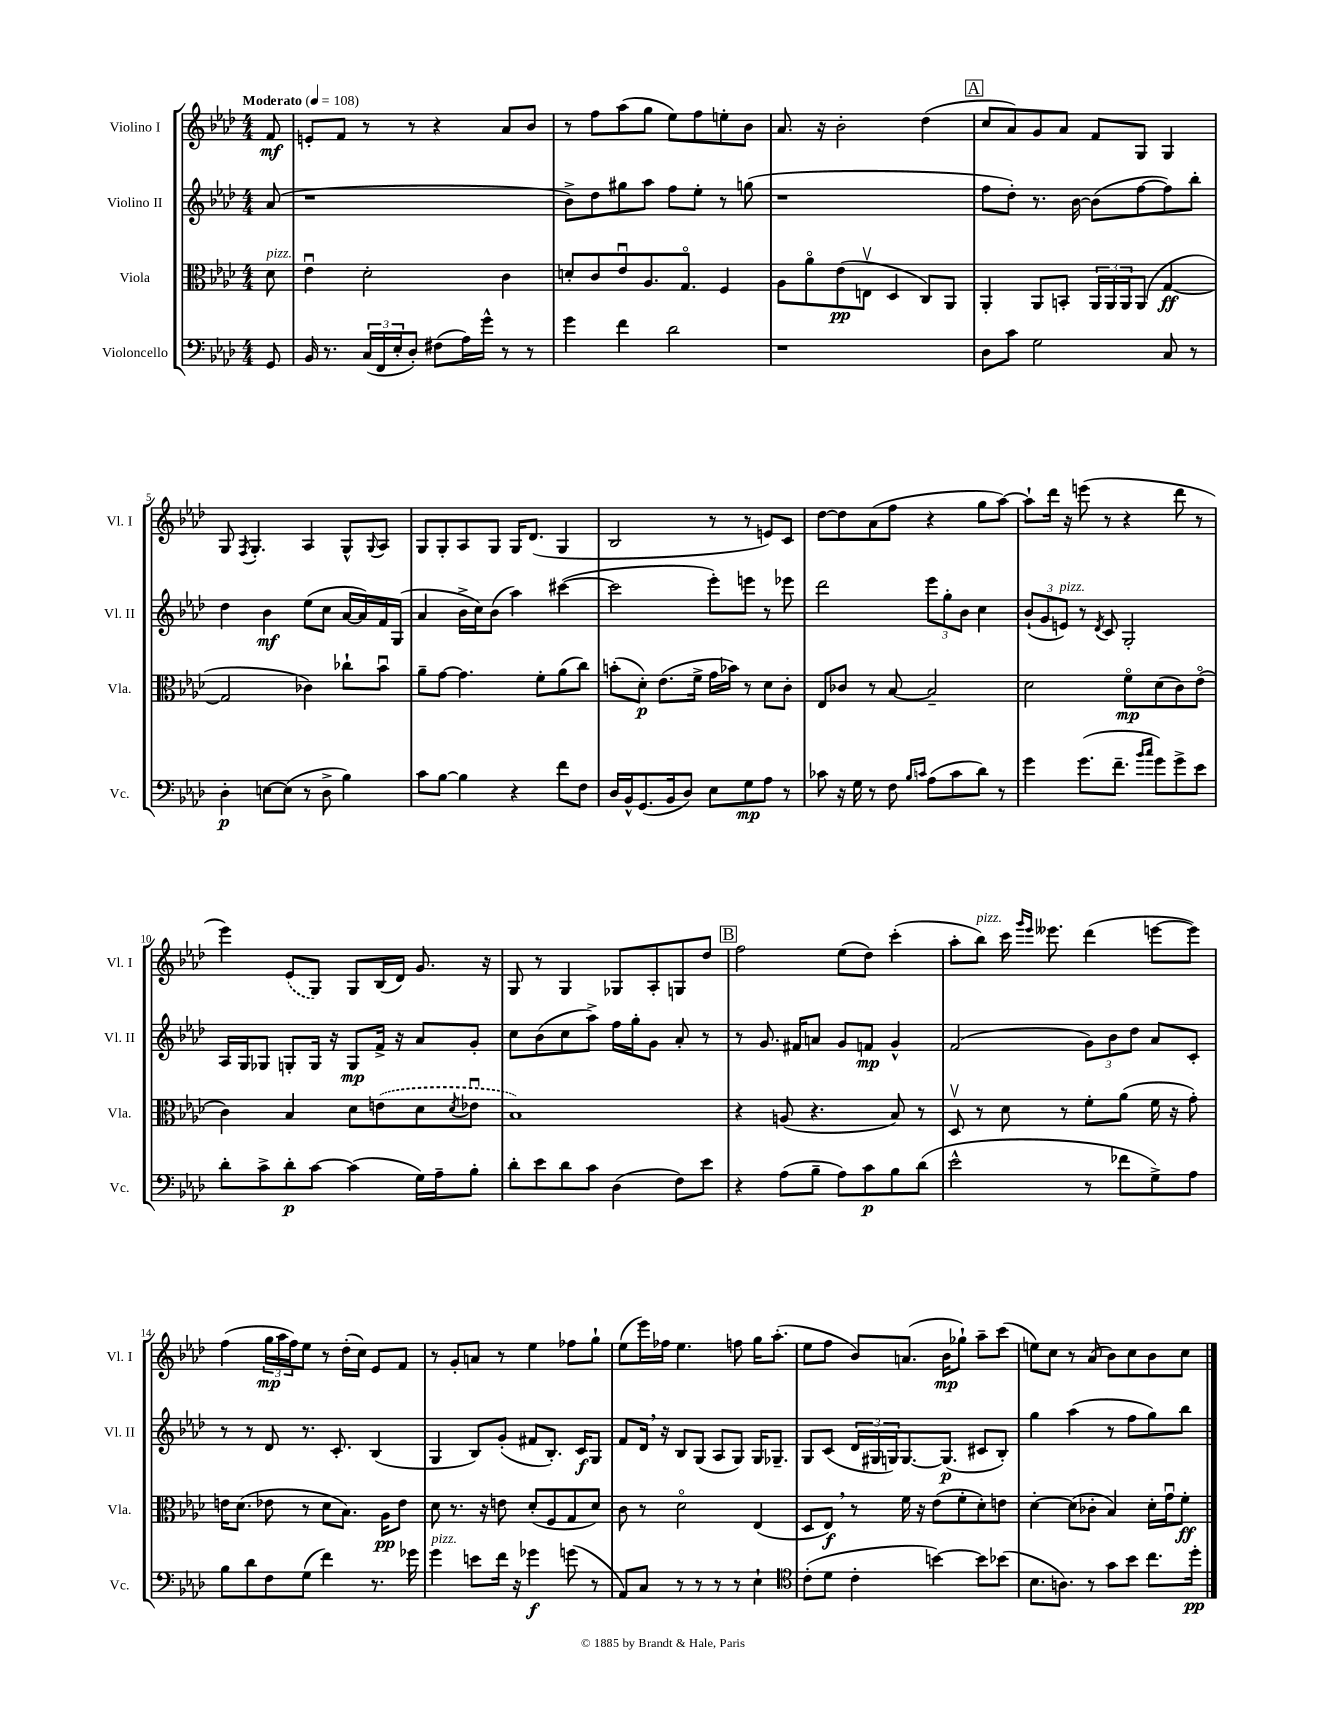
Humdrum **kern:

**kern	**kern	**kern	**kern
*staff4	*staff3	*staff2	*staff1
*clefF4	*clefC3	*clefG2	*clefG2
*k[b-e-a-d-]	*k[b-e-a-d-]	*k[b-e-a-d-]	*k[b-e-a-d-]
*M4/4	*M4/4	*M4/4	*M4/4
*MM108	*MM108	*MM108	*MM108
8GG	8d-	(8a-	8f
=	=	=	=
16BB-	4e-u	1r	8e'
8.r	.	.	.
.	.	.	8f
(24C	2d-'	.	8r
24FF	.	.	.
24E-'	.	.	.
8D-')	.	.	8r
(8F#	.	.	4r
16A-)	.	.	.
16g^^	.	.	.
8r	4c	.	8a-
8r	.	.	8b-
=	=	=	=
4g	8d'	8b-^)	8r
.	8c	8dd-	8ff
4f	8e-u	8gg#	(8aa-
.	8.A-	8aa-	8gg
2d-	.	8ff	8ee-)
.	8.Go	.	.
.	.	8ee-'	8ff
.	4F	8r	8ee'
.	.	(8gg	8b-
=	=	=	=
1r	8A-	1r	8.a-
.	8a-o	.	.
.	.	.	16r
.	(8e-	.	2b-'
.	8Ev	.	.
.	4D-	.	.
.	8C)	.	(4dd-
.	8AA-	.	.
=	=	=	=
8D-	4AA-'	8ff	8cc
8c	.	8dd-')	8a-)
2G	8AA-	8.r	8g
.	8BB'	.	8a-
.	.	[16b-	.
.	24AA-	(8b-]	8f
.	24AA-	.	.
.	24AA-	.	.
.	(8AA-	[8ff	8G
8C	[4G	8ff])	4G
8r	.	8bb-'	.
=	=	=	=
4D-'	2G]	4dd-	8G
.	.	.	8qF
.	.	.	4.G'
[8E	.	4b-	.
(8E]	.	.	.
8r	4c-)	(8ee-	4A-
8D-^	.	8cc	.
4B-)	8cc-`	[16a-	8G^^
.	.	16a-])	.
.	.	.	8qqG
.	8b-u	16f	8A-
.	.	(16G	.
=	=	=	=
8c	8a-~	4a-	8G
[8B-	[8g	.	8G'
4B-]	4.g]	16b-^	8A-
.	.	16cc)	.
.	.	(8b-	8G
4r	.	4aa-)	16G
.	.	.	(8.d-
.	8f'	.	.
8f	(8a-	([4ccc#	4G
8F	8cc)	.	.
=	=	=	=
16D-	(8b'	2ccc#]	2B-
16BB-^^	.	.	.
(8.GG	8d-')	.	.
.	(8.e-	.	.
16BB-	.	.	.
8D-)	.	.	.
.	16f^	.	.
8E-	16g	8eee-')	8r
.	16b-)	.	.
8G	8r	8eee	8r
8A-	8d-	8r	8e)
8r	8c'	8eee-	8c
=	=	=	=
8c-	8E-	2ddd-	[8dd-
16r	8c-	.	8dd-]
16G	.	.	.
8r	8r	.	(8a-
8F	[8B-	.	8ff
16qqB-	.	.	.
16qqc	.	.	.
(8A-	2B-~]	12eee-	4r
.	.	12gg'	.
8c	.	.	.
.	.	12b-	.
8d-)	.	4cc	8gg
8r	.	.	[8aa-)
=	=	=	=
4g	2d-	(12b-`	8aa-`]
.	.	12g	.
.	.	.	16ddd-
.	.	12e)	.
.	.	.	16r
(8.g	.	8r	(8eee
.	.	8qd-	.
.	.	8c	8r
8.f~	.	.	.
.	8fo	2G'	4r
16qqb-	.	.	.
16qqcc	.	.	.
8g)	(8d-	.	.
8g^	8c)	.	8ddd-
8e-	(8e-o	.	8r
=	=	=	=
8d-'	4c)	16A-	4eee-)
.	.	16G	.
8c^	.	8G-	.
8d-'	4B-	8G'	(8e-
[8c	.	16G	8G)
.	.	16r	.
(4c]	8d-	8G	8G
.	(8e	16f^	(16B-
.	.	16r	16d-)
16G)	8d-	8a-	8.g
16A-~	.	.	.
.	8qd-	.	.
8B-'	8e-u	8g'	.
.	.	.	16r
=	=	=	=
8d-'	1B-)	8cc	8G
8e-	.	(8b-	8r
8d-	.	8cc	4G
8c	.	8aa-^)	.
(4D-	.	16ff	8G-
.	.	16gg'	.
.	.	8g	8A-'
8F)	.	8a-'	8G
8e-	.	8r	8dd-
=	=	=	=
4r	4r	8r	2ff
.	.	8.g	.
(8A-	(8A	.	.
.	.	16f#	.
8B-~	4.r	8a	.
8A-)	.	8g	(8ee-
8c	.	8f	8dd-)
8B-	8B-)	4g^^	(4ccc'
(8d-	8r	.	.
=	=	=	=
2e-^^	8D-v	(2f	8aa-'
.	8r	.	8bb-)
.	8d-	.	16ccc
.	.	.	16qqggg
.	.	.	16qqeee-
.	.	.	8.eee--
.	8r	.	.
8r	8f'	12g)	(4ddd-
.	.	12b-	.
8f-	(8a-	.	.
.	.	12dd-	.
8G^)	16f	8a-	[8eee
.	16r	.	.
8A-	8g')	8c'	8eee])
=	=	=	=
8B-	16e	8r	(4ff
.	(8.d-	.	.
8d-	.	8r	.
8F	8e-	8d-	24gg
.	.	.	24aa-
.	.	.	24ff)
(8G	8r	8.r	8ee-
4f)	8d-	.	8r
.	.	8.c'	.
.	8.B-)	.	(16dd-'
.	.	.	16cc)
8.r	.	(4B-	8e-
.	16A-	.	.
.	8e-	.	8f
16g-	.	.	.
=	=	=	=
4g	8d-	4G	8r
.	8.r	.	8g'
8e	.	8B-)	8a
.	16r	.	.
16f	8e	(8g'	8r
16r	.	.	.
4g-	(8d-'	8f#	4ee-
.	8F	8.B-')	.
(8g	8G	.	8ff-
.	.	16c	.
8r	8d-)	8G	8gg`
=	=	=	=
8AA-)	8c	8f	(8ee-
8C	8r	16d-	16eee-)
.	.	16r	16ff-
8r	2d-o	8B-	4.ee-
8r	.	(8G	.
8r	.	8A-	.
8r	.	8G)	8ff
4E-`	(4E-	16G	16gg
.	.	8.G-~	(8.aa-'
=	=	=	=
*clefC4	*	*	*
(8c'	8D-	8G	8ee-
8d-	8E-)	(8c	8ff
4c'	8r	24d-	8b-)
.	.	24G#	.
.	.	24G)	.
.	16f	[8.G	(8.a
.	16r	.	.
[4b)	(8e-	.	.
.	.	(8.G]	16b-
.	8f'	.	8gg-`)
8b]	8d-')	8c#	8aa-~
(8b-	8e	8B-')	(8ccc
=	=	=	=
8.B-	[4d-'	4gg	8ee)
.	.	.	8cc
8.A)	.	.	.
.	(8d-]	(4aa-	8r
8r	8c-'	.	(8a-
8g	4B-)	8r	8b-)
8b-	.	8ff	8cc
8.cc	16d-'	8gg)	8b-
.	16gu	.	.
.	8f'	8bb-	8cc
16dd-'	.	.	.
==	==	==	==
*-	*-	*-	*-
